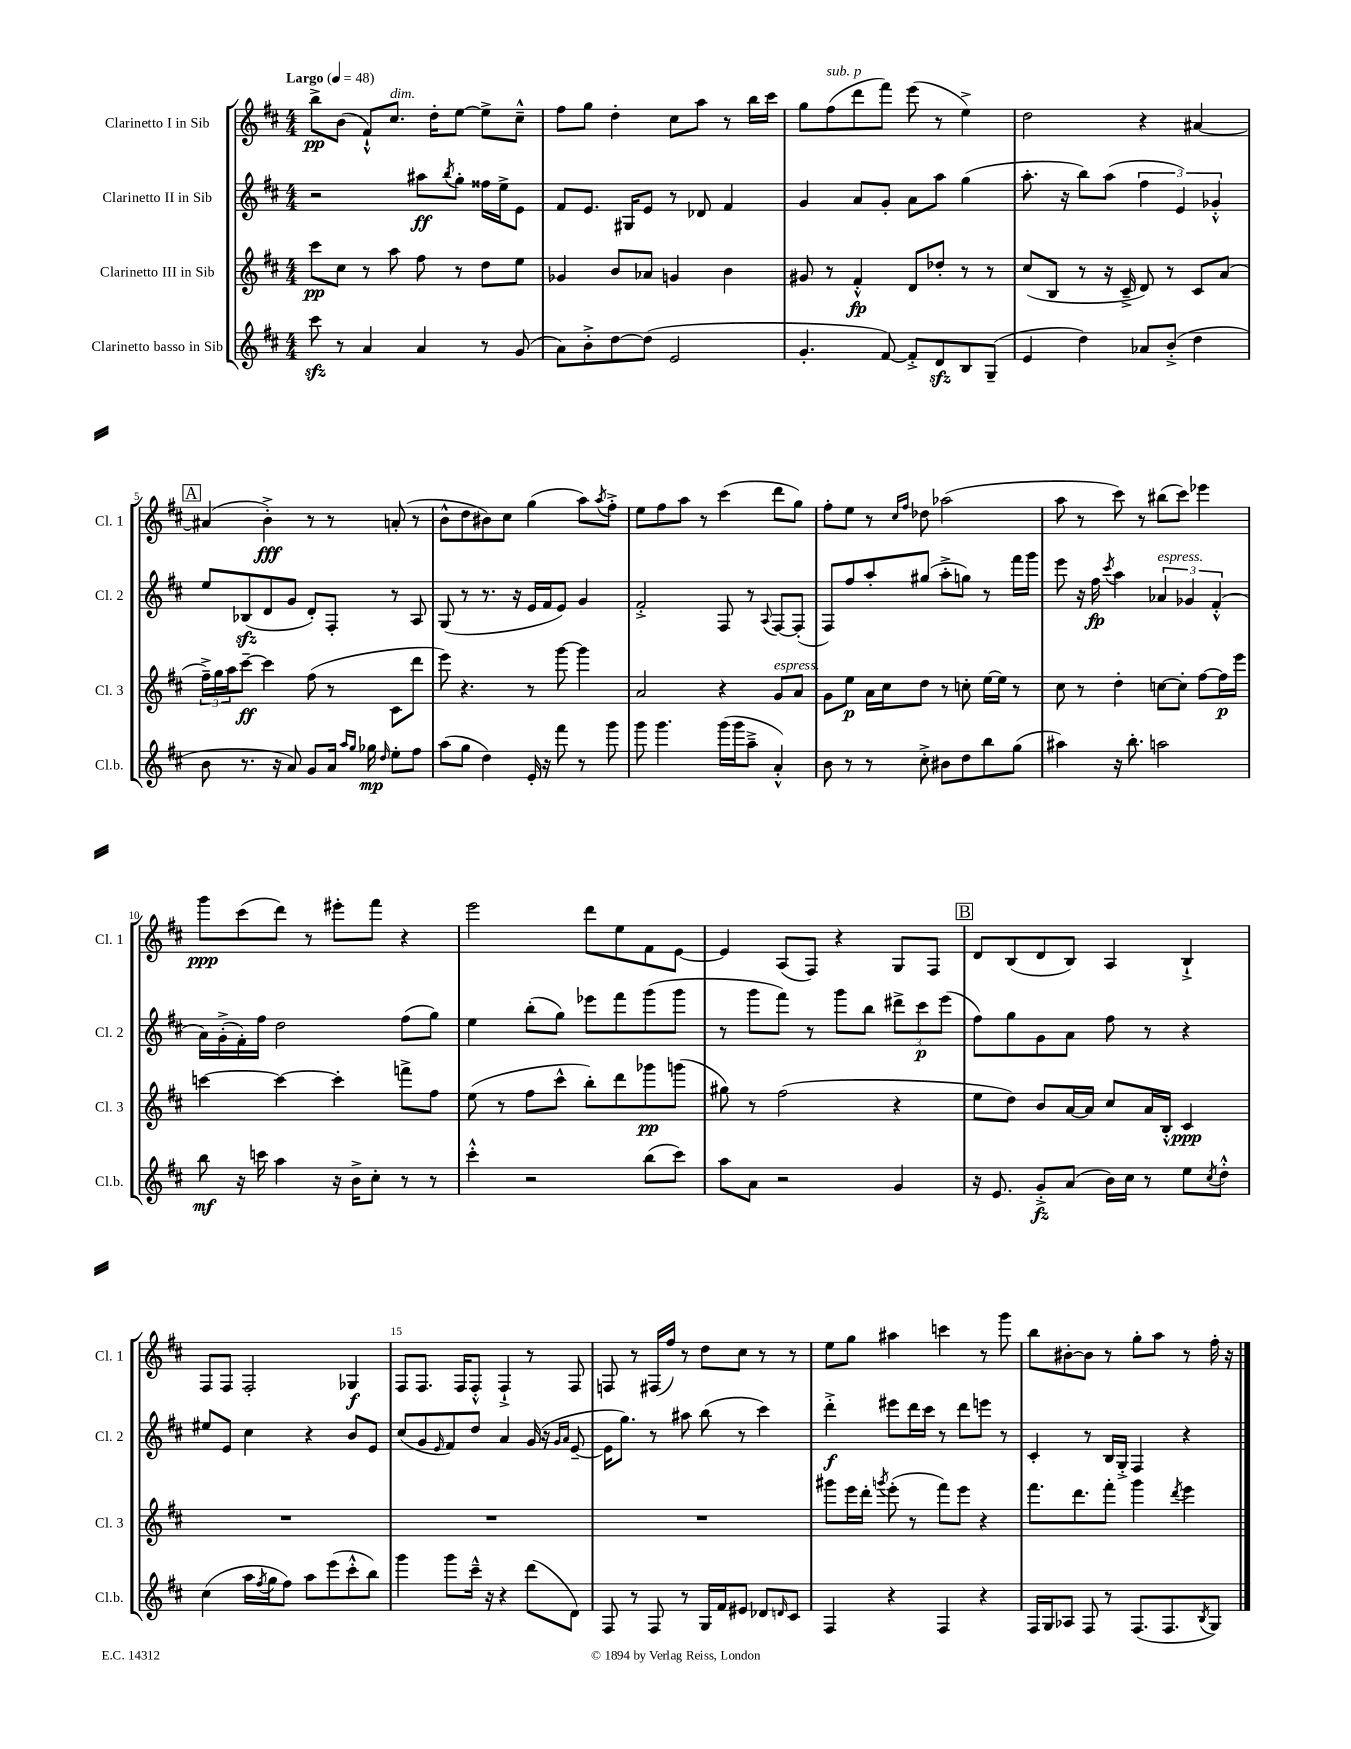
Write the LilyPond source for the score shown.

<<
\new StaffGroup <<
\new Staff = "s0" \with { instrumentName = "Clarinetto I in Sib" shortInstrumentName = "Cl. 1" } {
    \clef treble \key d \major \numericTimeSignature \time 4/4 \tempo "Largo" 4 = 48
    b''8->\pp b'8( fis'8-!-^) cis''8.^\markup { \italic "dim." } d''16-. e''8~ e''8-> cis''8---^ |
    fis''8 g''8 d''4-. cis''8 a''8 r8 b''16 cis'''16 |
    g''8 fis''8^\markup { \italic "sub. p" }( d'''8 fis'''8) e'''8( r8 e''4->) |
    d''2 r4 ais'4~ |
    \mark \markup { \box "A" } ais'4( b'4-.->\fff) r8 r8 a'8-.( r8 |
    b'8-^ d''8 bis'8) cis''8 g''4( a''8) \acciaccatura { a''8 } fis''8-.-> |
    e''8 fis''8 a''8 r8 cis'''4( d'''8 g''8) |
    fis''8-. e''8 r8 \grace { cis''16 fis''16 } des''8 aes''2( |
    a''8 r8 cis'''8) r8 bis''8( cis'''8) ees'''4 |
    g'''8\ppp cis'''8( d'''8) r8 eis'''8-. fis'''8 r4 |
    e'''2 d'''8 e''8 fis'8 e'8~ |
    e'4 a8( fis8) r4 g8 fis8 |
    \mark \markup { \box "B" } d'8 b8( d'8 b8) a4 b4-!-> |
    fis8 fis8 fis2-. ges4\f |
    fis8 fis8. fis16 fis8-.-^ fis4-!-> r8 fis8 |
    f8 r8 fis16( fis''16) r8 d''8 cis''8 r8 r8 |
    e''8 g''8 ais''4 c'''4 r8 g'''8 |
    b''8 bis'8~-. bis'8 r8 g''8-. a''8 r8 fis''16-. r16 \bar "|." |
}
\new Staff = "s1" \with { instrumentName = "Clarinetto II in Sib" shortInstrumentName = "Cl. 2" } {
    \clef treble \key d \major \numericTimeSignature \time 4/4
    r2 ais''8\ff \acciaccatura { b''8 } g''8-. fisis''16 e''16-> e'8 |
    fis'8 e'8. gis16 e'8 r8 des'8 fis'4 |
    g'4 a'8 g'8-. a'8 a''8 g''4( |
    a''8.-. r16 b''8) a''8( \tuplet 3/2 { fis''4 e'4) ges'4-.-^ } |
    \mark \markup { \box "A" } e''8 bes8\sfz( d'8 g'8 d'8-.) fis8-. r8 a8 |
    g8( r8 r8. r16 e'16 fis'16 e'8) g'4 |
    fis'2-.-> fis8 r8 \appoggiatura { a8 } fis8~ fis8-.( |
    fis8) fis''8 a''8-. gis''8( a''8-.-> g''8) r8 fis'''16 g'''16 |
    e'''8 r16 fis''16\fp \acciaccatura { cis'''8 } a''4 \tuplet 3/2 { aes'4^\markup { \italic "espress." } ges'4 fis'4-.-^( } |
    a'16) g'16-.->( fis'16-.) fis''16 d''2 fis''8( g''8) |
    e''4 b''8-.( g''8) ees'''8 fis'''8 g'''8( g'''8 |
    r8 g'''8 fis'''8) r8 g'''8 b''8 \tuplet 3/2 { dis'''8-> cis'''8\p e'''8( } |
    \mark \markup { \box "B" } fis''8) g''8 g'8 a'8 fis''8 r8 r4 |
    eis''8 e'8 cis''4 r4 b'8 e'8 |
    cis''8( g'8 \grace { e'16 } fis'8) d''8 a'4 g'16( r16 \grace { g'16 a'16 } e'8~-- |
    e'16 g''8.) r8 ais''8 b''8( r8 cis'''4) |
    d'''4-.->\f eis'''8 d'''16 cis'''16 r8 d'''8 e'''8 r8 |
    cis'4-. r8 b16 g16-.-> fis4 r4 \bar "|." |
}
\new Staff = "s2" \with { instrumentName = "Clarinetto III in Sib" shortInstrumentName = "Cl. 3" } {
    \clef treble \key d \major \numericTimeSignature \time 4/4
    cis'''8\pp cis''8 r8 a''8 fis''8 r8 d''8 e''8 |
    ges'4 b'8 aes'8 g'4 b'4 |
    gis'8 r8 fis'4-.-^\fp d'8 des''8-. r8 r8 |
    cis''8( b8 r8 r16 cis'16---> d'8) r8 cis'8 a'8( |
    \mark \markup { \box "A" } \tuplet 3/2 { fis''16--->) g''16 a''16 } cis'''8~--\ff cis'''4 fis''8( r8 cis'8 d'''8 |
    e'''8) r4. r8 g'''8~ g'''4 |
    a'2 r4 g'8^\markup { \italic "espress." } a'8 |
    g'8 e''8\p a'16 cis''16 d''8 r8 c''8-. e''16~ e''16 r8 |
    cis''8 r8 d''4-. c''8~ c''8-. fis''8~ fis''16\p e'''16 |
    c'''4~ c'''4~ c'''4-. f'''8-> fis''8 |
    e''8( r8 fis''8 cis'''8-^ b''8-.) d'''8 ges'''8\pp g'''8( |
    gis''8) r8 fis''2( r4 |
    \mark \markup { \box "B" } e''8 d''8) b'8 a'16~ a'16 cis''8 a'16 b16-.-^ cis'4\ppp |
    R1 |
    R1 |
    R1 |
    gis'''8 e'''16 d'''16-. \acciaccatura { g'''8 } e'''8-.( r8 fis'''8) e'''8 r4 |
    fis'''8. d'''8. fis'''8-. g'''4 \acciaccatura { d'''8 } e'''4 \bar "|." |
}
\new Staff = "s3" \with { instrumentName = "Clarinetto basso in Sib" shortInstrumentName = "Cl.b." } {
    \clef treble \key d \major \numericTimeSignature \time 4/4
    cis'''8\sfz r8 a'4 a'4 r8 g'8( |
    a'8) b'8-.-> d''8~ d''8( e'2 |
    g'4.-. fis'8~) fis'8-.-> d'8\sfz b8 g8--( |
    e'4 d''4) aes'8 b'8-.->( d''4 |
    \mark \markup { \box "A" } b'8 r8. r16 a'8) g'8 a'16 \grace { a''16 g''16 } ges''16\mp \grace { d''16 } e''8-. fis''8 |
    a''8( g''8 d''4) e'16-. r16 fis'''8 r8 g'''8 |
    g'''8 g'''4. g'''16( g'''16 a''8---> a'4-.-^) |
    b'8 r8 r8 cis''8-.-> bis'8 d''8 b''8 g''8( |
    ais''4) r16 b''8.-. a''2 |
    b''8\mf r16 c'''16 a''4 r16 b'16-> cis''8-. r8 r8 |
    cis'''4-.-^ r2 b''8( cis'''8) |
    a''8 a'8 r2 g'4 |
    \mark \markup { \box "B" } r16 e'8. g'8-.->\fz a'8( b'16) cis''16 r8 e''8 \acciaccatura { cis''8 } d''8-.-^ |
    cis''4( a''16 \acciaccatura { fis''8 } g''16 fis''8) a''8 e'''8( cis'''8-.-^ b''8) |
    g'''4 g'''8 cis'''16---^ r16 r4 d'''8( d'8) |
    fis8 r8 fis8 r8 g16 fis'16 eis'8 des'8 \grace { d'16 } cis'8 |
    fis4 r4 fis4 r4 |
    fis16 g16 aes8 fis8 r8 fis8.( fis8. \acciaccatura { b8 } g8) \bar "|." |
}
>>
>>
\layout { \context { \Score \override BarNumber.break-visibility = ##(#f #t #t) barNumberVisibility = #(every-nth-bar-number-visible 5) } }
